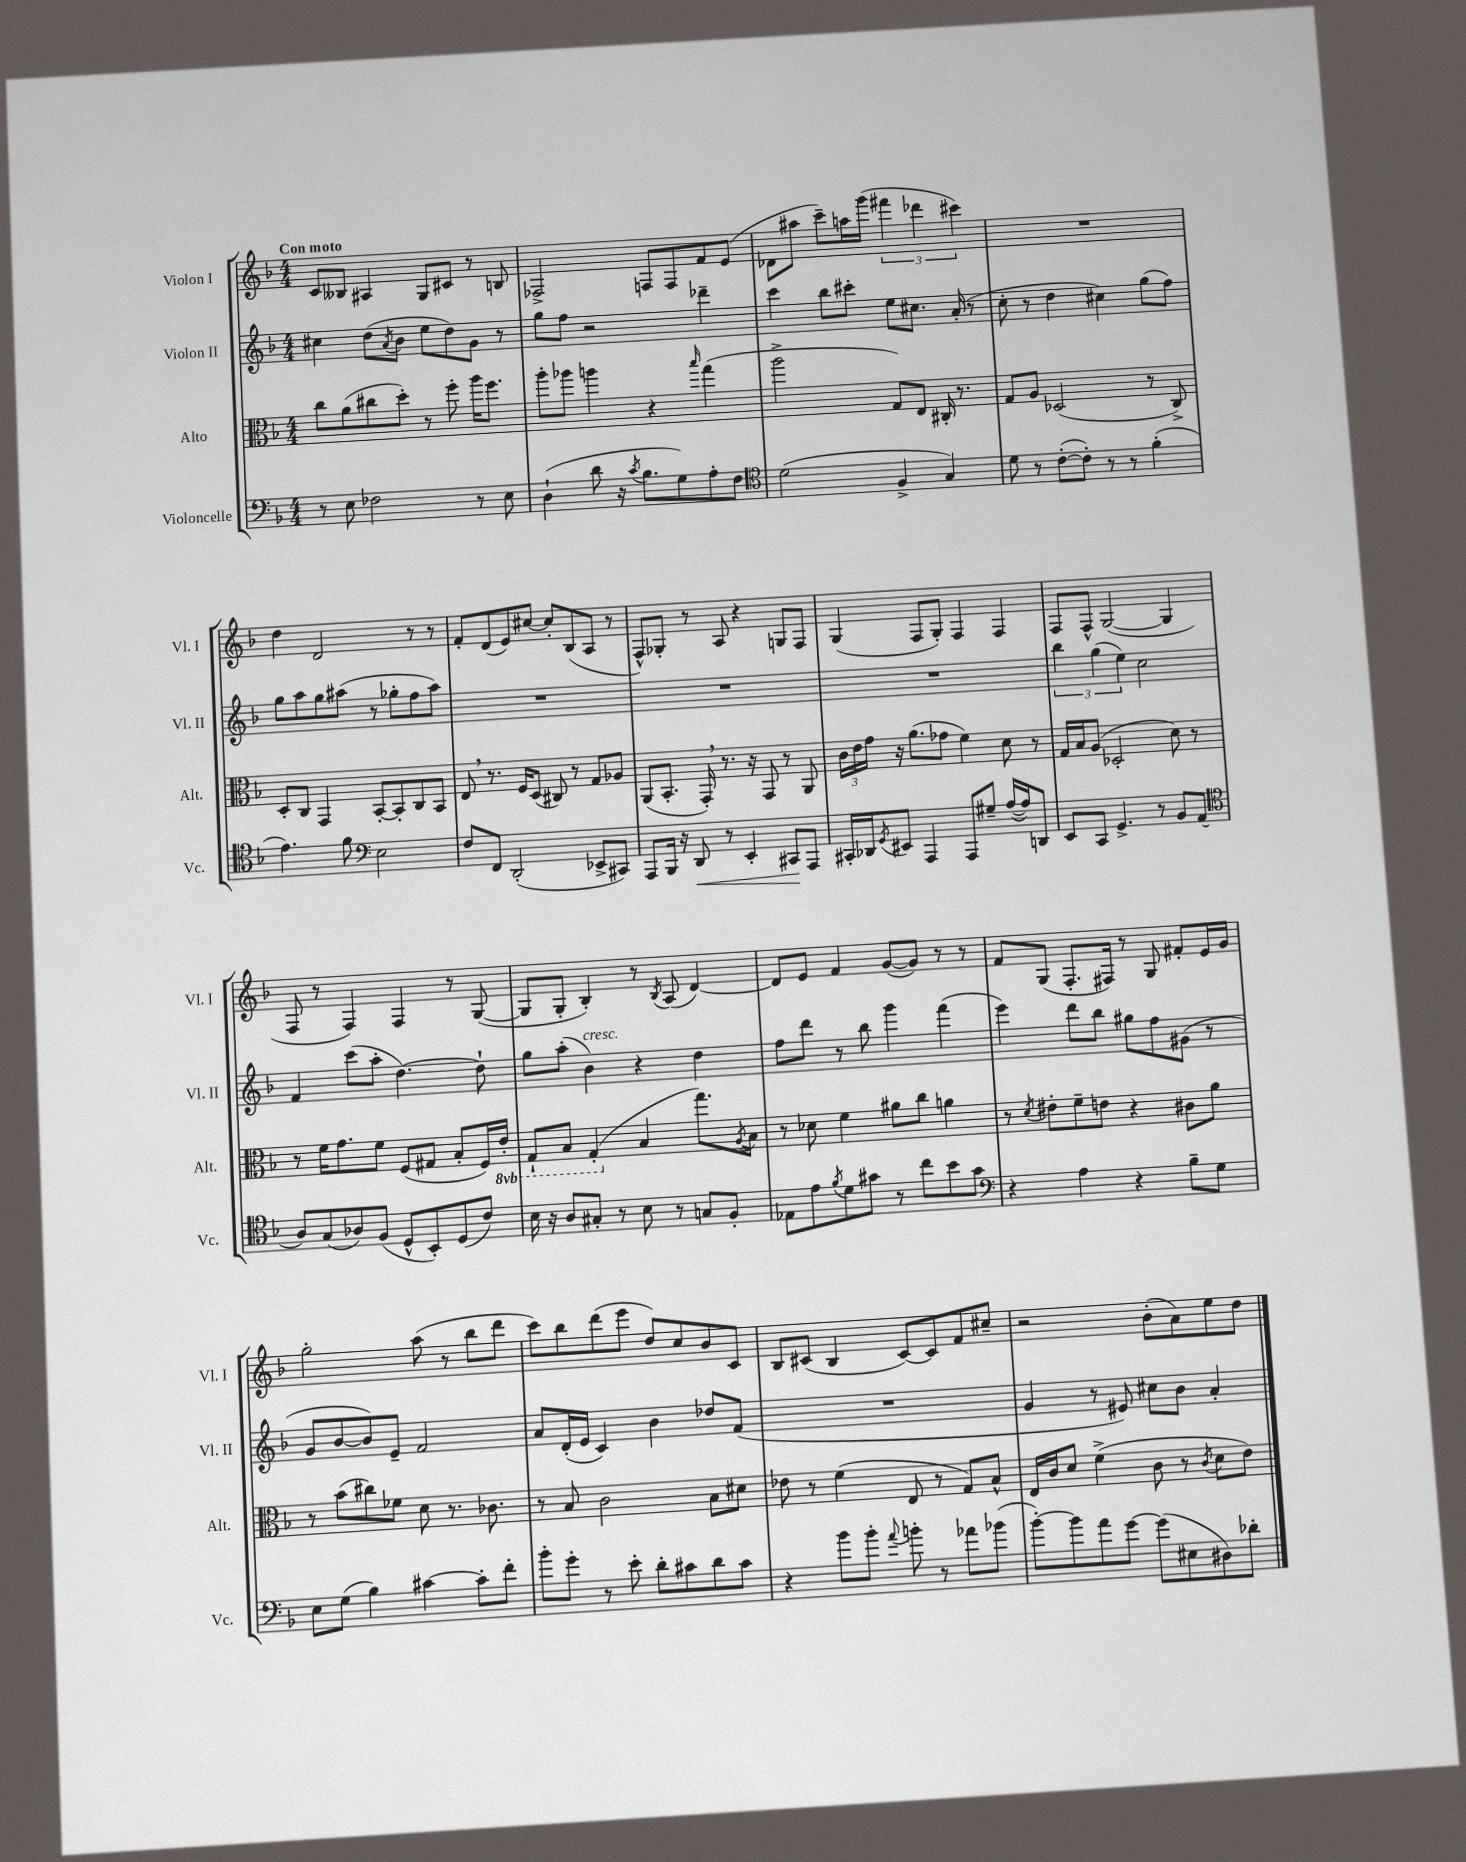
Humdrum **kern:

**kern	**dynam	**kern	**kern	**kern
*part4	*part4	*part3	*part2	*part1
*staff4	*staff4	*staff3	*staff2	*staff1
*I"Violoncelle	*	*I"Alto	*I"Violon II	*I"Violon I
*I'Vc.	*	*I'Alt.	*I'Vl. II	*I'Vl. I
*clefF4	*	*clefC3	*clefG2	*clefG2
*k[b-]	*	*k[b-]	*k[b-]	*k[b-]
*M4/4	*	*M4/4	*M4/4	*M4/4
=1	=1	=1	=1	=1
!	!	!	!	!LO:TX:a:B:t=Con moto
8r	.	8cc\L	4cc#X\	8c/L
8E\	.	(8a\	.	8B--X/J
2F-X\	.	8cc#X\	(8dd\L	4A#X/
.	.	.	8qa/	.
.	.	8dd'\J)	8b-\J	.
.	.	8r	8ee\L	8G/L
.	.	8ff'\	8dd\)	8c#X/J
8r	.	16aa\KL	8g\J	8r
.	.	8.ff\J	.	.
8E\	.	.	8r	8Bn/
=2	=2	=2	=2	=2
(4D`\	.	8aa'\L	8gg\L	2F-X^/
.	.	8aa-X\J	8ff\J	.
8d\	.	4aan\	2r	.
16r	.	.	.	.
8qc/	.	.	.	.
8.B-\L	.	.	.	.
.	.	4r	.	8Fn/L
8G\)	.	.	.	8F/
.	.	16qqbb-/	.	.
8A'\	.	(4gg\	4ddd-X~\	8f/
8F\J	.	.	.	(8e/J
=3	=3	=3	=3	=3
*clefC4	*	*	*	*
(2d\	.	2aa^\	4ccc\	8d-X\L
.	.	.	.	8aa#X\J
.	.	.	8bb-\L	8ccc~\L)
.	.	.	8ccc#X'\J	16aan\L
.	.	.	.	(16ggg\JJ
4F^/	.	8G/L)	8ee\L	6fff#X\
.	.	8E/J	8.cc#X\J	.
.	.	.	.	6ddd-X\
4G/)	.	16C#X'/	.	.
.	.	8.r	(16a'/	.
.	.	.	.	6ccc#X\)
.	.	.	8r	.
=4	=4	=4	=4	=4
8d\	.	8G/L	8cc'\	1r
8r	.	8A/J	8r	.
([8c'\L	.	(2D-X/	4dd\	.
8c'\J])	.	.	.	.
8r	.	.	4cc#X\)	.
8r	.	.	.	.
(4f'\	.	8r	(8gg\L	.
.	.	8C^/)	8ff\J)	.
!!LO:LB:g=z
=5	=5	=5	=5	=5
4.e\)	.	8D'/L	8gg\L	4dd\
.	.	8C/J	8aa\	.
.	.	4GG/	8gg\	2d/
8f\	.	.	(8aa#X\J	.
*clefF4	*	*	*	*
2E\	.	[8BB-'/L	8r	.
.	.	8BB-'/]	8gg-X'\L	.
.	.	8C/	8ff\	8r
.	.	8BB-/J	8aa#\J)	8r
=6	=6	=6	=6	=6
8F/L	.	8E,/	1r	8f'/L
8FF/J	.	8.r	.	(8d/
(2DD'/	.	.	.	8e/)
.	.	16F/KL	.	.
.	.	(8D/J	.	[8cc#X/J
.	.	8C#X/)	.	8cc#'/L]
.	.	8r	.	(8B-/
8EE-X^/L	.	8G/L	.	8A/J
8CC#X/J)	.	8A-X/J	.	8r
=7	=7	=7	=7	=7
8AAA/L	.	(8AA/L	1r	8F^^/L)
16BBB-/Jk	.	8.BB-'/J	.	8G-X'/J
16r	.	.	.	.
!	!LO:HP:b	!	!	!
8DD/	<	.	.	8r
.	.	16GG',/)	.	.
8r	.	8.r	.	8A/
4EE'/	.	.	.	4r
.	.	16r	.	.
.	.	8GG/	.	.
8CC#X/L	.	8r	.	8Gn/L
8AAA/J	[	8AA/	.	8F/J
=8	=8	=8	=8	=8
16CC#X'/LL	.	24c\LL	1r	(4G/
.	.	24e\	.	.
16DD-X/J	.	.	.	.
.	.	24g\JJ	.	.
8qGG/	.	.	.	.
8EE#X/J	.	16r	.	.
.	.	(8.a\L	.	.
4AAA/	.	.	.	8F/L
.	.	8g-X\J	.	8G'/J)
8AAA/L	.	4f\)	.	4F/
8G#X~/J	.	.	.	.
([16A/LL	.	8d\	.	4F/
16A/J])	.	.	.	.
8DDn/J	.	8r	.	.
=9	=9	=9	=9	=9
8EE/L	.	16G/LL	6bb-\	8F/L
.	.	16B-/J	.	.
8CC/J	.	(8A/J	.	8F^^/J
.	.	.	(6gg\	.
4.GG^/	.	2D-X'/	.	([2G/
.	.	.	6ee\)	.
.	.	.	2cc\	.
8r	.	.	.	.
8BB-/L	.	8d\)	.	4G/]
(8AA/J	.	8r	.	.
!!LO:LB:g=z
=10	=10	=10	=10	=10
*clefC4	*	*	*	*
8A/L)	.	8r	4f/	8F/
(8G/	.	16f\KL	.	8r
.	.	8.g\	.	.
8A-X/)	.	.	(8ccc\L	4F/)
(8F/J	.	8f\J	8aa'\J	.
8D^^/L	.	(8F/L	[4.dd\)	4F/
8BB-'/)	.	8G#X/J	.	.
(8D/	.	8B-'/L	.	8r
8c/J)	.	16F/L)	8dd`\]	([8G/
*	*	*8ba	*	*
.	.	16E'/JJ	.	.
=11	=11	=11	=11	=11
16B-\	.	8GG`/L	8gg\L	8G/L]
16r	.	.	.	.
8A/L	.	8BB-/J	(8aa'\J	8G'/J
!	!	!	!LO:TX:a:i:t=cresc.	!
8G#X'/J	.	(4GG'/	4b-\)	4B-'/)
8r	.	.	.	.
*	*	*X8ba	*	*
8B-\	.	4B-/	4r	8r
.	.	.	.	8qB-/
8r	.	.	.	(8A/
8Gn/L	.	8.gg\L)	4dd\	[4d/)
8F'/J	.	.	.	.
.	.	8qA/	.	.
.	.	16B-\Jk	.	.
=12	=12	=12	=12	=12
8E-X\L	.	8r	8ff\L	8d/L]
8e\	.	8d-X\	8ddd\J	8e/J
8qf/	.	.	.	.
8d\	.	4f\	8r	4f/
8g#X\J	.	.	8bb-\	.
8r	.	8a#X\L	4ggg\	([8g/L
8cc\L	.	8cc\J	.	8g/J])
8b-\	.	4an\	(4fff\	8r
8g#\J	.	.	.	8r
=13	=13	=13	=13	=13
*clefF4	*	*	*	*
4r	.	8r	4eee\)	8f/L
.	.	8qd/	.	.
.	.	8e#X'\L	.	(8G/J
4A\	.	8f~\	8ddd\L	8.F'/L
.	.	8en\J	8bb-\J	.
.	.	.	.	16F#X/Jk)
4r	.	4r	8gg#X\L	8r
.	.	.	8ff\	8G/
8B-~\L	.	8c#X\L	(8g#X\J	8f#X'/L
8G\J	.	8a\J	8r	16e/L
.	.	.	.	16g/JJ
!!LO:LB:g=z
=14	=14	=14	=14	=14
8E\L	.	8r	8g/L	2gg'\
(8G\J	.	(8b-\L	[8b-/	.
4B-\)	.	8cc#X\)	8b-/])	.
.	.	8f-X\J	8e~/J	.
[4c#X\	.	8d\	2f/	(8aa\
.	.	8.r	.	8r
8c#'\L]	.	.	.	8bb-\L
.	.	8.c-X\	.	.
8f'\J	.	.	.	8ddd\J
=15	=15	=15	=15	=15
8b-'\L	.	8r	8a/L	8ccc\L)
8g'\J	.	8B-/	(16d'/L	8bb-\
.	.	.	16e/JJ	.
8r	.	2c\	4c/)	(8ddd\
8e'\	.	.	.	8eee\J
8d'\L	.	.	4b-\	8dd/L)
8c#X\	.	.	.	8cc/
8d\	.	8B-\L	8dd-X/L	8b-/
8c#\J	.	8d#X\J	(8f/J	8c/J
=16	=16	=16	=16	=16
4r	.	8e-X\	1r	8B-/L
.	.	8r	.	(8c#X/J
8b-\L	.	(4f\	.	4B-/
8b-'\J	.	.	.	.
8qqa/	.	.	.	.
8bn'\	.	8E/	.	[8c#/L)
8r	.	8r	.	8c#/]
8a-X\L	.	8G/L)	.	8f/
(8b-X\J	.	8B-^^/J	.	8cc#X~/J
=17	=17	=17	=17	=17
[8b-'\L)	.	16E/LL	4g/	2r
.	.	16c/J	.	.
8b-\]	.	8d/J	.	.
8a\	.	(4f^\	8r	.
[8g\J	.	.	8e#X/)	.
(8g\L]	.	8c\	8cc#X\L	(8b-'\L
8E#X\	.	8r	8b-\J	8a\)
.	.	8qc/	.	.
8D#X\)	.	8d\L	4a'/	8ee\
8d-X'\J	.	8e\J)	.	8dd\J
==	==	==	==	==
*-	*-	*-	*-	*-
